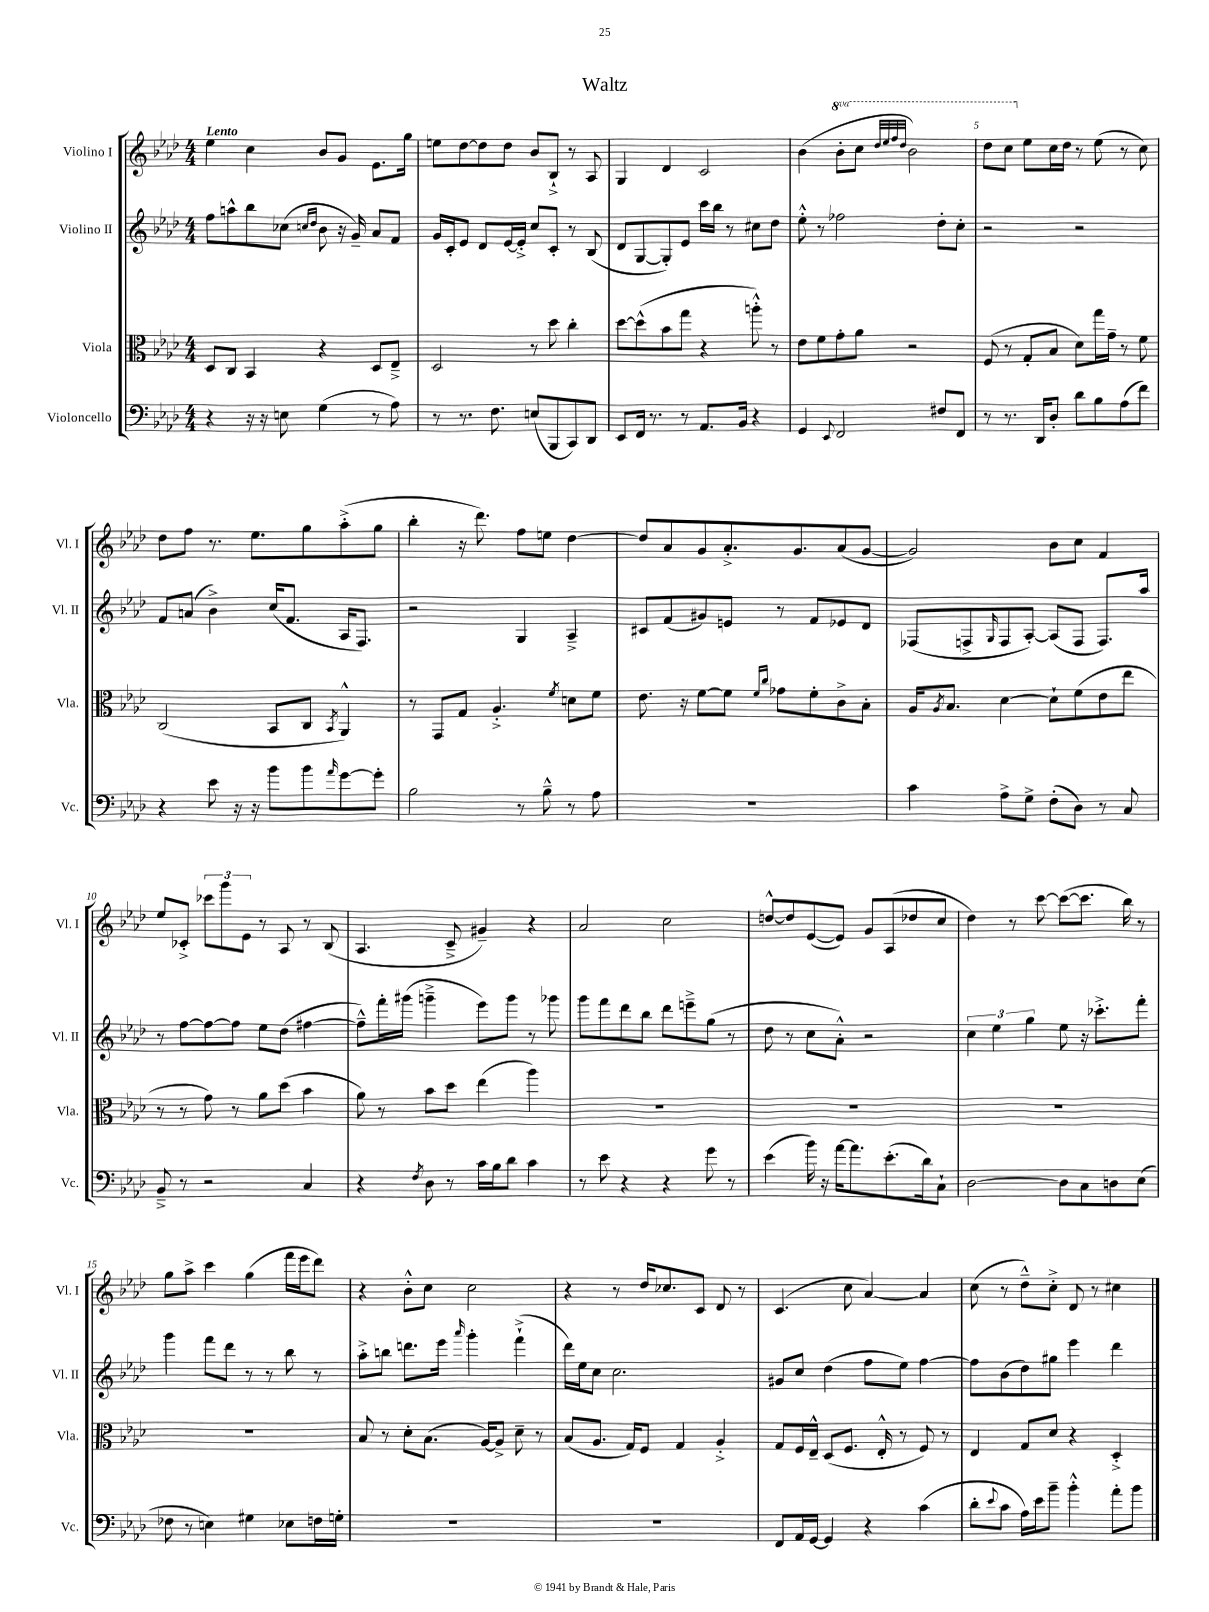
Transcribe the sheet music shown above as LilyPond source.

\header { title = "Waltz" }
<<
\new StaffGroup <<
\new Staff = "s0" \with { instrumentName = "Violino I" shortInstrumentName = "Vl. I" } {
    \clef treble \key aes \major \numericTimeSignature \time 4/4 \set Staff.ottavationMarkups = #ottavation-simple-ordinals \tempo "Lento"
    ees''4 c''4 bes'8 g'8 ees'8. g''16 |
    e''8 des''8~ des''8 des''8 bes'8 bes8-!-> r8 aes8 |
    g4 des'4 c'2 |
    bes'4( \ottava #1 bes''8-. c'''8 \grace { des'''32 ees'''32 f'''32 des'''32 } bes''2) |
    des'''8 c'''8 \ottava #0 ees''8 c''16 des''16 r8 ees''8( r8 c''8) |
    des''8 f''8 r8. ees''8. g''8 aes''8-.->( g''8 |
    bes''4-. r16 des'''8.) f''8 e''8 des''4~ |
    des''8 aes'8 g'8 aes'8.-.-> g'8. aes'8( g'8~ |
    g'2) bes'8 c''8 f'4 |
    ees''8 ces'8-.-> \tuplet 3/2 { ces'''8 g'''8 ees'8 } r8 aes8 r8 bes8( |
    aes4. c'8---> gis'4--) r4 |
    aes'2 c''2 |
    d''8~-^ d''8 ees'8~( ees'8) g'8 aes8( des''8 c''8 |
    des''4) r8 c'''8~ c'''8~( c'''8. bes''16) r8 |
    g''8 aes''8-> c'''4 g''4( f'''16 ees'''16 des'''8) |
    r4 bes'8-.-^ c''8 c''2 |
    r4 r8 des''16 ces''8. c'8 des'8 r8 |
    c'4.( c''8 aes'4~) aes'4 |
    c''8( r8 des''8---^) c''8-.-> des'8 r8 cis''4 \bar "|." |
}
\new Staff = "s1" \with { instrumentName = "Violino II" shortInstrumentName = "Vl. II" } {
    \clef treble \key aes \major \numericTimeSignature \time 4/4
    f''8 a''8-^ bes''8 ces''8( \grace { c''16 des''16 } bes'8 r16 g'16--) aes'8 f'8 |
    g'16 c'16-. ees'8 des'8 ees'16~ ees'16-.-> c''8 c'8-. r8 bes8( |
    des'8 g8~ g8-.) ees'8 c'''16 bes''16 r8 cis''8 des''8 |
    ees''8-.-^ r8 fes''2 des''8-. c''8-. |
    r2 r2 |
    f'8 a'8( bes'4->) c''16( f'8. aes16 f8.) |
    r2 g4 aes4---> |
    cis'8 f'8( gis'8) e'8 r8 f'8 ees'8 des'8 |
    fes8( f8-> \grace { g16 } f8 aes8~-.) aes8( f8 f8.) aes''16 |
    r8 f''8~ f''8~ f''8 ees''8 des''8( fis''4~ |
    fis''8---^) f'''16-. gis'''16( g'''4---> ees'''8) g'''8 r8 ges'''8 |
    g'''8 f'''8 des'''8 bes''8 des'''8 e'''8---> g''8( r8 |
    des''8 r8 c''8 aes'8-.-^) r2 |
    \tuplet 3/2 { c''4 ees''4 g''4 } ees''8 r16 ces'''8.-.-> f'''8-. |
    g'''4 f'''8 des'''8 r8 r8 bes''8 r8 |
    aes''8-.-> b''8 d'''8. ees'''16 \grace { aes'''16 } g'''4-. f'''4-!->( |
    des'''16) ees''16 c''8 c''2. |
    gis'8 c''8 des''4( f''8 ees''8) f''4~ |
    f''8 bes'8( des''8) gis''8 ees'''4 des'''4 \bar "|." |
}
\new Staff = "s2" \with { instrumentName = "Viola" shortInstrumentName = "Vla." } {
    \clef alto \key aes \major \numericTimeSignature \time 4/4
    des8 c8 bes,4 r4 des8 ees8---> |
    des2 r8 des''8 c''4-. |
    des''8~ des''8-^( bes'8 g''8 r4 a''8-.-^) r8 |
    ees'8 f'8 g'8-. aes'8 r2 |
    f8( r8 g8-. bes8 des'8) g''16 g'16-- r8 f'8 |
    c2( bes,8 c8 \acciaccatura { bes,8 } aes,4-^) |
    r8 g,8 g8 aes4.-.-> \acciaccatura { f'8 } d'8 f'8 |
    ees'8. r16 f'8~ f'8 \grace { f'16 c''16 } ges'8 f'8-. c'8-> bes8-. |
    aes16 \acciaccatura { aes8 } bes8. des'4~ des'8-! f'8( ees'8 ees''8 |
    r8 r8 g'8) r8 aes'8 des''8( bes'4 |
    aes'8) r8 bes'8 des''8 ees''4( aes''4) |
    R1 |
    R1 |
    R1 |
    R1 |
    bes8 r8 des'8-. bes8.( aes16~) aes8-> des'8-- r8 |
    bes8( aes8. g16) f8 g4 aes4-.-> |
    g8 f16 ees16---^ des8( f8. ees16-.-^ r8 f8) r8 |
    ees4 g8 des'8 r4 des4-.-> \bar "|." |
}
\new Staff = "s3" \with { instrumentName = "Violoncello" shortInstrumentName = "Vc." } {
    \clef bass \key aes \major \numericTimeSignature \time 4/4
    r4 r16 r16 e8 g4( r8 aes8) |
    r8 r8. f8. e8( bes,,8 c,8) des,8 |
    ees,8 f,16 r8. r8 aes,8. bes,16 r4 |
    g,4 \appoggiatura { ees,8 } f,2 fis8 f,8 |
    r8 r8. des,16 des8-. des'8 bes8 aes8( f'8) |
    r4 ees'8 r16 r16 bes'8 bes'8 \grace { aes'16 } g'8~ g'8-. |
    bes2 r8 bes8---^ r8 aes8 |
    R1 |
    c'4 aes8-> g8-> f8-.( des8) r8 c8 |
    bes,8---> r8 r2 c4 |
    r4 \acciaccatura { f8 } des8 r8 c'16 bes16 des'8 c'4 |
    r8 ees'8 r4 r4 g'8 r8 |
    ees'4( bes'16) r16 aes'16~ aes'8. ees'8.-.( des'16) c8-! |
    des2~ des8 c8 d8 ees8( |
    fes8 r8 e4) gis4 ees8 f16 g16-. |
    R1 |
    R1 |
    f,8 aes,16 g,16~ g,4 r4 c'4( |
    des'8-. \appoggiatura { ees'8 } c'8 aes16) ees'16 bes'8-- bes'4-.-^ aes'8-. bes'8 \bar "|." |
}
>>
>>
\layout { \context { \Score \override BarNumber.break-visibility = ##(#f #t #t) barNumberVisibility = #(every-nth-bar-number-visible 5) } }
